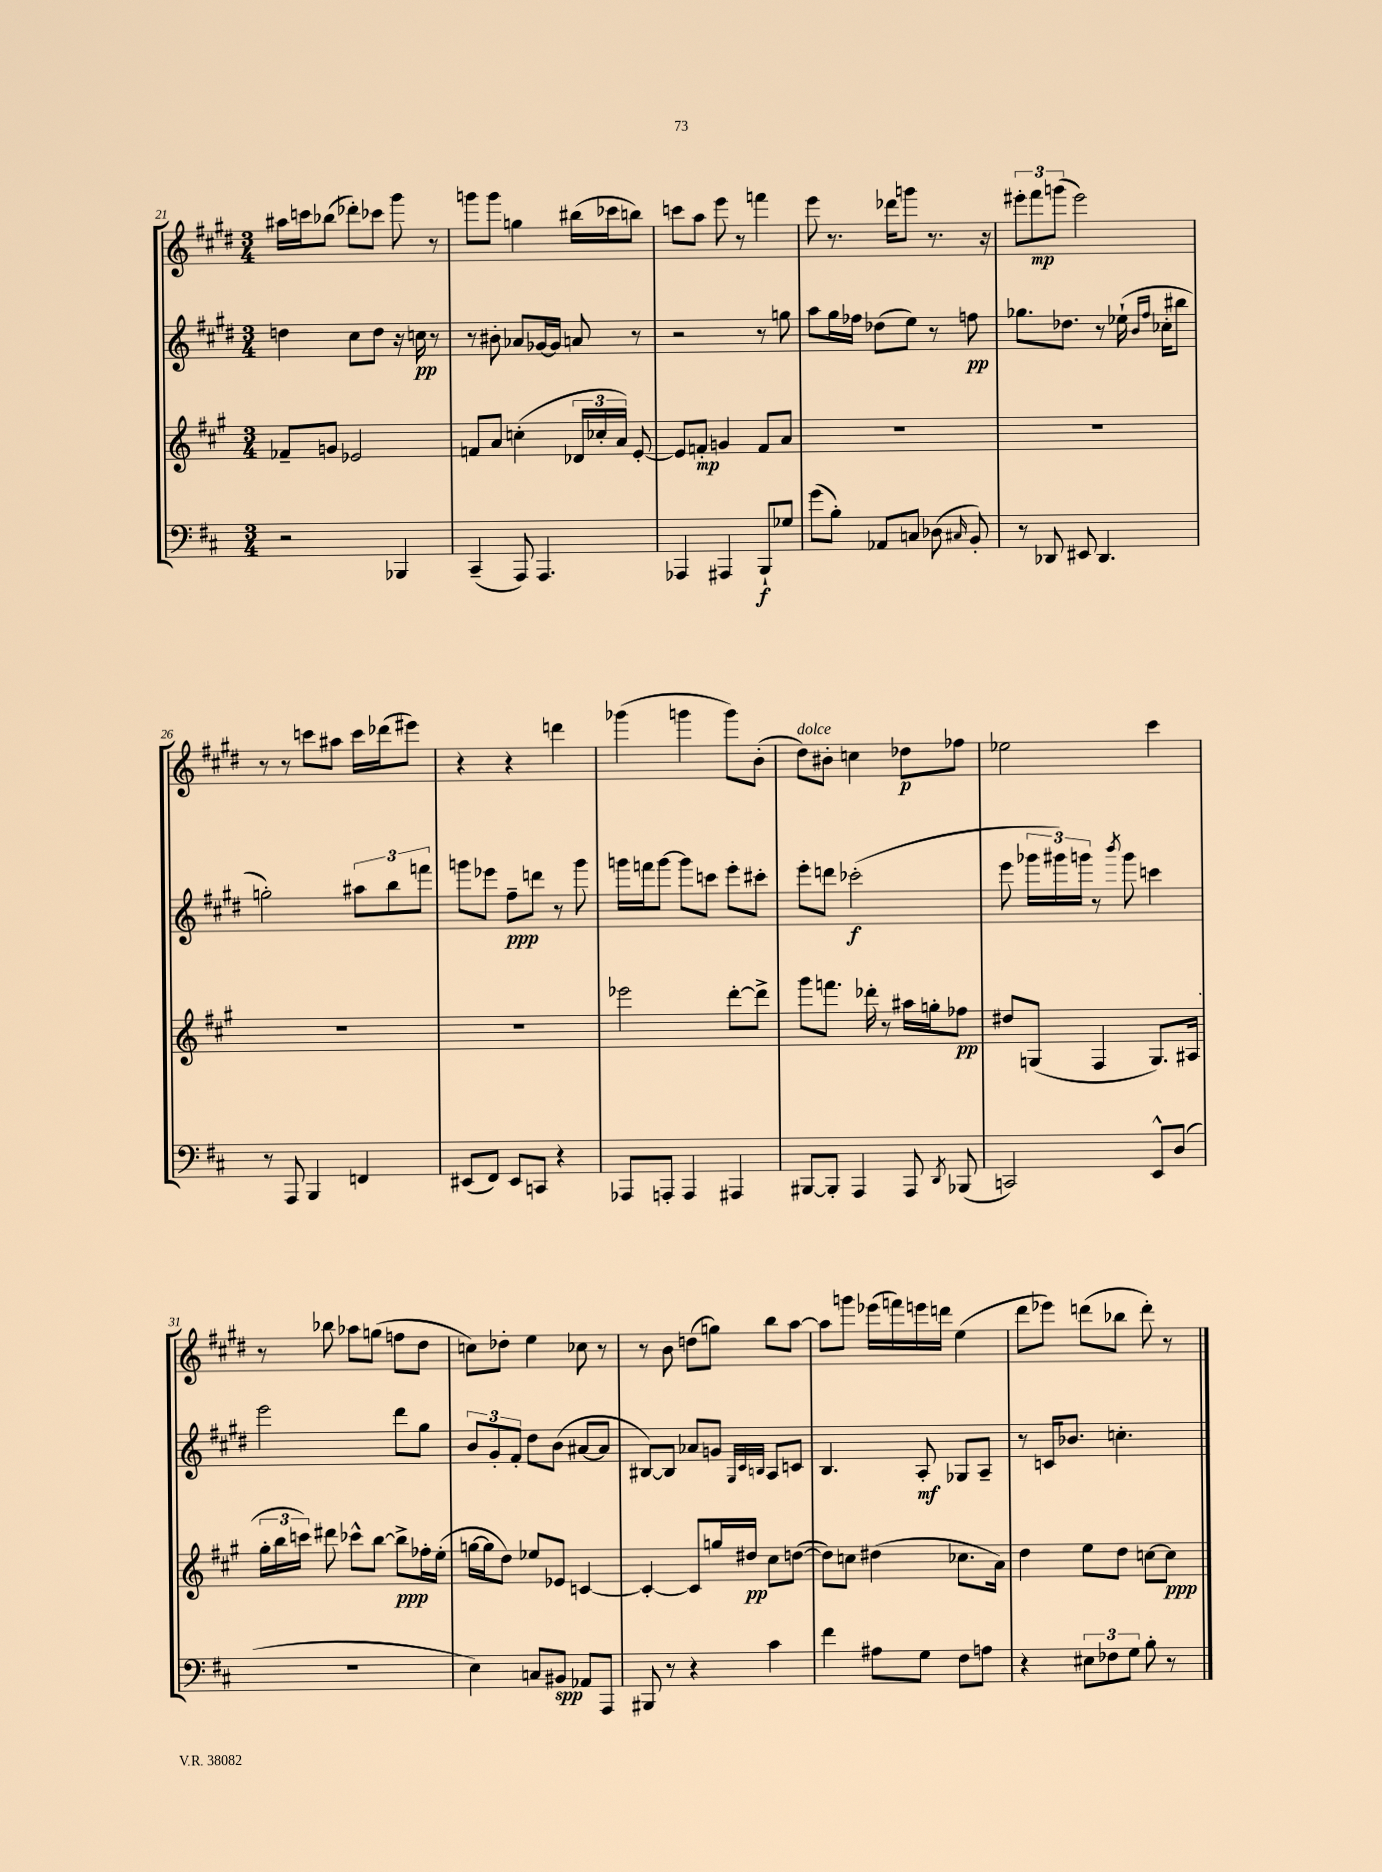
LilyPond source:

<<
\new StaffGroup <<
\new Staff = "s0" {
    \clef treble \key e \major \numericTimeSignature \time 3/4
    \autoBeamOff ais''16[ c'''16 bes''8]( des'''8[-.) ces'''8] gis'''8 r8 |
    g'''8[ g'''8] g''4 bis''16[( ces'''16 b''8]) |
    c'''8[ a''8] e'''8 r8 f'''4 |
    e'''8 r8. des'''16[ g'''8] r8. r16 |
    \tuplet 3/2 { eis'''8[-. fis'''8\mp g'''8]( } eis'''2) |
    r8 r8 c'''8[ ais''8] c'''16[ des'''16( eis'''8]) |
    r4 r4 d'''4 |
    ges'''4( g'''4 g'''8[) b'8]-.( |
    dis''8[^\markup { \italic "dolce" }) bis'8]-. c''4 des''8[\p fes''8] |
    ees''2 cis'''4 |
    r8 bes''8 aes''8[ g''8]( f''8[ dis''8] |
    c''8[) des''8]-. e''4 ces''8 r8 |
    r8 b'8 d''8[( g''8]) b''8[ a''8]~ |
    a''8[ g'''8] ees'''16[( f'''16) e'''16 d'''16] e''4( |
    dis'''8[ ees'''8]) d'''8[( bes''8] d'''8-.) r8 \bar "|." |
}
\new Staff = "s1" {
    \clef treble \key e \major \numericTimeSignature \time 3/4
    \autoBeamOff d''4 cis''8[ d''8] r16 c''16\pp r8 |
    r8 bis'8-. aes'8[ ges'16~ ges'16] a'8 r8 |
    r2 r8 g''8 |
    a''8[ gis''16 fes''16] des''8[( e''8]) r8 f''8\pp |
    ges''8.[ des''8.] r8 ees''16-!( \grace { b'16[ fis''16] } ces''16[-. bis''8] |
    g''2-.) \tuplet 3/2 { ais''8[ b''8 f'''8] } |
    g'''8[ ees'''8] fis''8[--\ppp d'''8] r8 g'''8 |
    g'''16[ f'''16 g'''8]~ g'''8[ c'''8] e'''8[-. cis'''8]-. |
    e'''8[-. d'''8] ces'''2-.\f( |
    e'''8 \tuplet 3/2 { ges'''16[ gis'''16) g'''16] } r8 \acciaccatura { b'''8 } g'''8 c'''4 |
    e'''2 dis'''8[ gis''8] |
    \tuplet 3/2 { b'8[ gis'8-. fis'8]-. } dis''8[ b'8]( ais'8[~ ais'8] |
    bis8[~) bis8] aes'8[ g'8] \grace { gis32[ cis'32 b32] } a8[ c'8] |
    b4. a8-.\mf ges8[ a8]-- |
    r8 c'16[ bes'8.] c''4.-. \bar "|." |
}
\new Staff = "s2" {
    \clef treble \key a \major \numericTimeSignature \time 3/4
    \autoBeamOff fes'8[-- g'8] ees'2 |
    f'8[ a'8] c''4-.( \tuplet 3/2 { des'16[ ces''16-. a'16]) } e'8~-. |
    e'8[ f'8]-.\mp g'4 f'8[ a'8] |
    R2. |
    R2. |
    R2. |
    R2. |
    ees'''2 d'''8[~-. d'''8]-> |
    gis'''8[ f'''8.] des'''16-. r8 ais''16[ g''16-. fes''8]\pp |
    dis''8[ g8]( fis4 g8.[) ais16]( |
    \tuplet 3/2 { gis''16[-. b''16 c'''16]) } dis'''8 ces'''8[-^ b''8]~ b''8[->\ppp fes''16-. e''16]-.( |
    g''16[~ g''16 d''8]) ees''8[ ees'8] c'4~ |
    c'4~-. c'8[ g''16 dis''16]\pp cis''8[ d''8]~( |
    d''8[) c''8] dis''4( ces''8.[ a'16]) |
    d''4 e''8[ d''8] c''8[~ c''8]\ppp \bar "|." |
}
\new Staff = "s3" {
    \clef bass \key d \major \numericTimeSignature \time 3/4
    \autoBeamOff r2 bes,,4 |
    cis,4--( a,,8) a,,4. |
    aes,,4 ais,,4 b,,8[-!\f ges8] |
    g'8[( b8]-.) aes,8[ c8] des8( \grace { cis16 } b,8-.) |
    r8 des,8 eis,8 des,4. |
    r8 a,,8 b,,4 f,4 |
    eis,8[( fis,8]) eis,8[ c,8] r4 |
    aes,,8[ a,,8]-. a,,4 ais,,4 |
    bis,,8[~ bis,,8]-. a,,4 a,,8 \acciaccatura { d,8 } bes,,8( |
    c,2) e,8[-^ d8]( |
    R2. |
    e4) c8[ bis,8]\spp aes,8[ a,,8] |
    bis,,8 r8 r4 cis'4 |
    fis'4 ais8[ g8] fis8[ a8] |
    r4 \tuplet 3/2 { eis8[ fes8 g8] } b8-. r8 \bar "|." |
}
>>
>>
\layout { \context { \Score currentBarNumber = #21 } }
